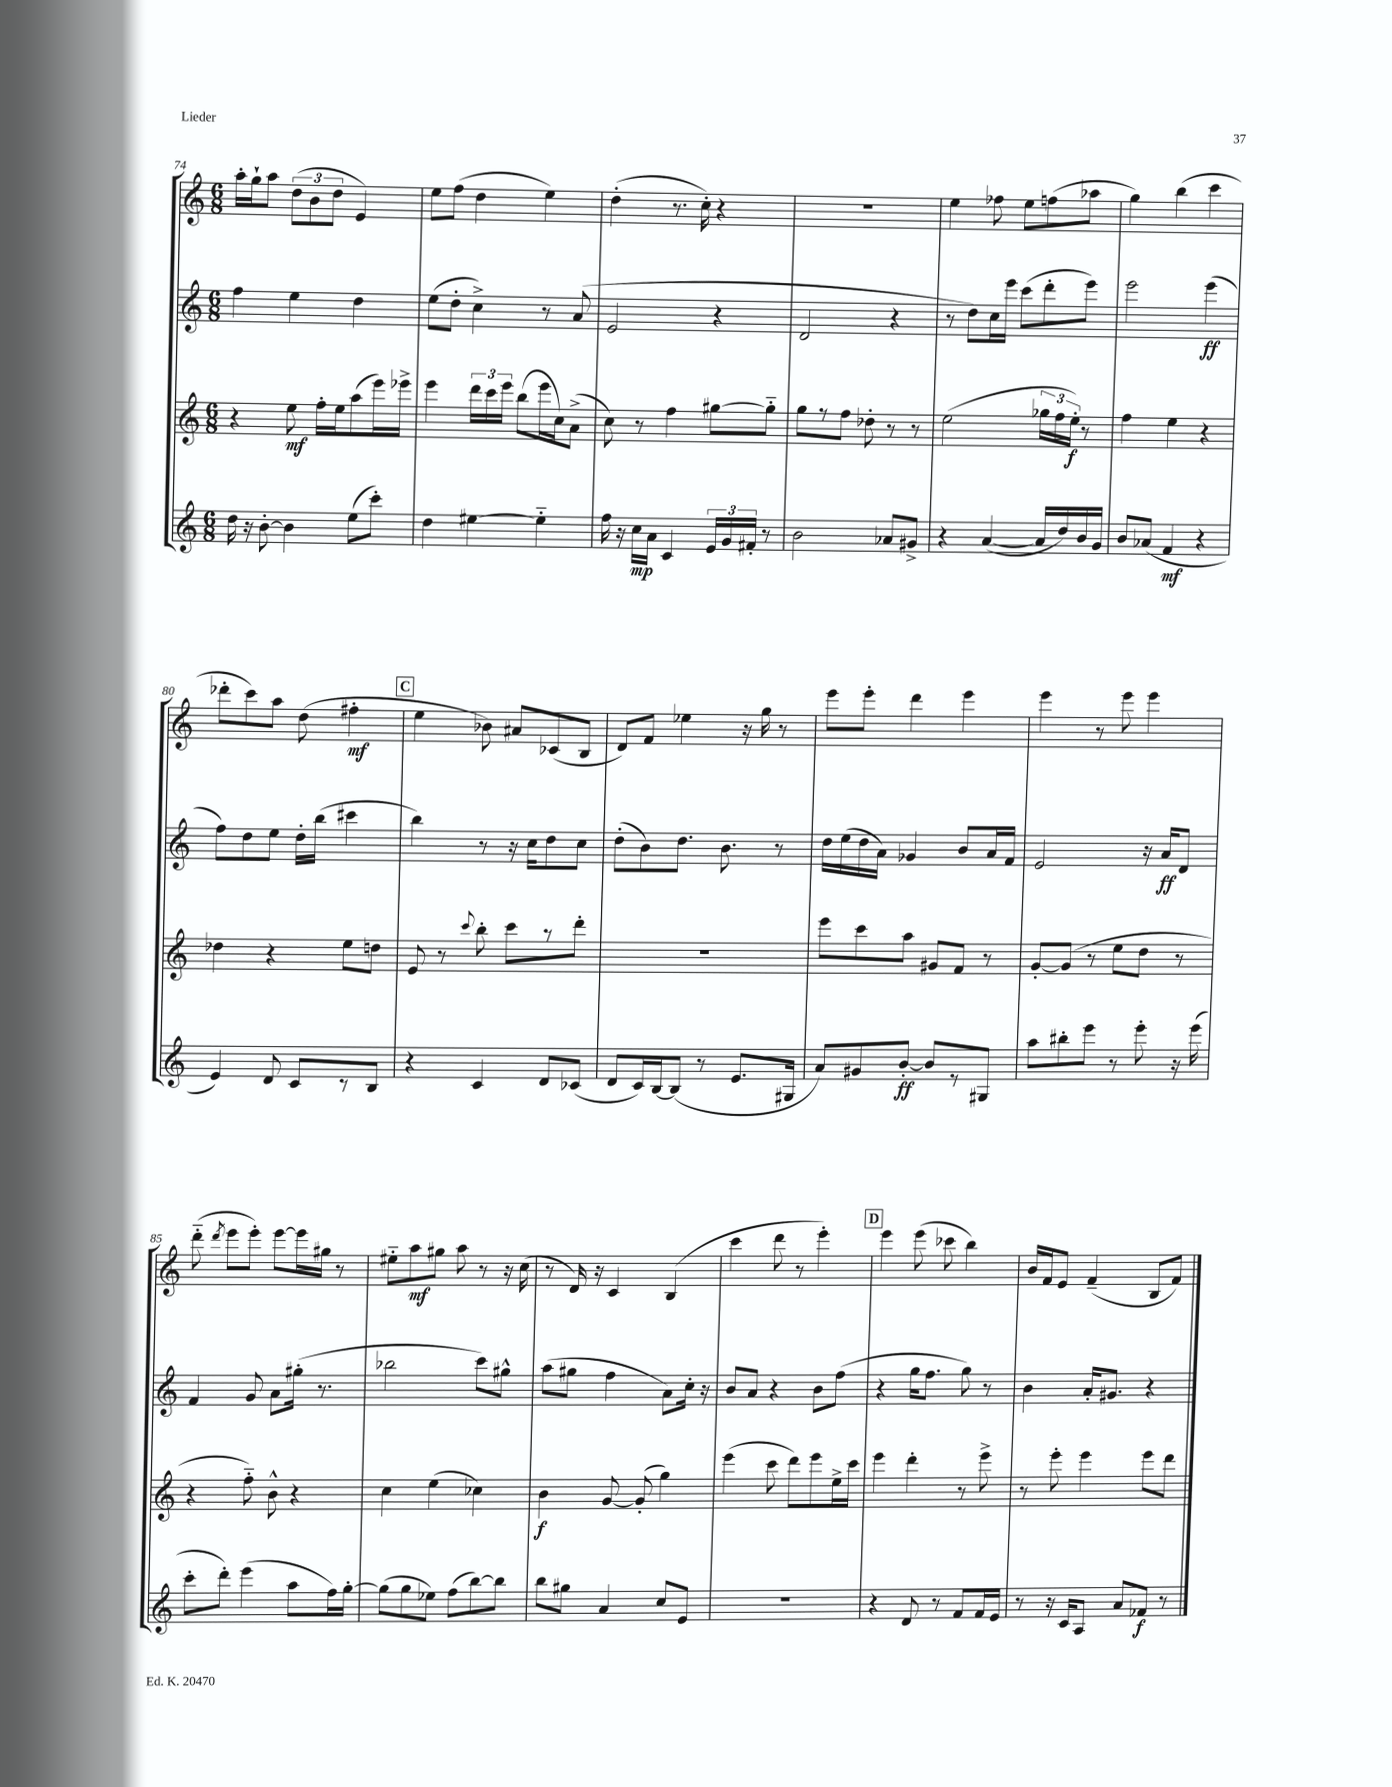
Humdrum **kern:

**kern	**dynam	**kern	**dynam	**kern	**dynam	**kern	**dynam
*part4	*part4	*part3	*part3	*part2	*part2	*part1	*part1
*staff4	*staff4	*staff3	*staff3	*staff2	*staff2	*staff1	*staff1
*clefG2	*	*clefG2	*	*clefG2	*	*clefG2	*
*k[]	*	*k[]	*	*k[]	*	*k[]	*
*M6/8	*	*M6/8	*	*M6/8	*	*M6/8	*
=74	=74	=74	=74	=74	=74	=74	=74
16dd\	.	4r	.	4ff\	.	16aa'\LL	.
16r	.	.	.	.	.	16gg`\J	.
[8b'\	.	.	.	.	.	8aa\J	.
4b\]	.	8ee\	mf	4ee\	.	(12dd\L	.
.	.	.	.	.	.	12b\	.
.	.	16ff'\LL	.	.	.	.	.
.	.	.	.	.	.	12dd\J	.
.	.	16ee\J	.	.	.	.	.
(8ee\L	.	(8aa\	.	4dd\	.	4e/)	.
8ccc'\J)	.	16eee\L)	.	.	.	.	.
.	.	16eee-X^\JJ	.	.	.	.	.
=75	=75	=75	=75	=75	=75	=75	=75
4dd\	.	4eee\	.	(8ee\L	.	8ee\L	.
.	.	.	.	8dd'\J	.	(8ff\J	.
[4ee#X\	.	24ddd\LL	.	4cc^\)	.	4dd\	.
.	.	24ccc\	.	.	.	.	.
.	.	24eee\JJ	.	.	.	.	.
.	.	(8bb\L	.	.	.	.	.
4ee#\]	.	16eee\L	.	8r	.	4ee\)	.
.	.	16cc\J)	.	.	.	.	.
.	.	(8a^\J	.	(8a/	.	.	.
=76	=76	=76	=76	=76	=76	=76	=76
16ff\	.	8cc\)	.	2e/	.	(4dd'\	.
16r	.	.	.	.	.	.	.
16cc\LL	mp	8r	.	.	.	.	.
16a\JJ	.	.	.	.	.	.	.
4c/	.	4ff\	.	.	.	8.r	.
.	.	.	.	.	.	16cc'\)	.
24e/LL	.	[8gg#X\L	.	4r	.	4r	.
24g/	.	.	.	.	.	.	.
24f#X'/JJ	.	.	.	.	.	.	.
8r	.	8gg#\J]	.	.	.	.	.
=77	=77	=77	=77	=77	=77	=77	=77
2b\	.	8gg\L	.	2d/	.	2.r	.
.	.	8r	.	.	.	.	.
.	.	8ff\J	.	.	.	.	.
.	.	8dd-X'\	.	.	.	.	.
8a-X/L	.	8r	.	4r	.	.	.
8g#X^/J	.	8r	.	.	.	.	.
=78	=78	=78	=78	=78	=78	=78	=78
4r	.	(2ee\	.	8r	.	4ee\	.
.	.	.	.	8dd\L)	.	.	.
([4a/	.	.	.	16cc\L	.	8ff-X\	.
.	.	.	.	16eee\JJ	.	.	.
.	.	.	.	(8ccc\L	.	8ee\L	.
16a/LL]	.	24gg-X\LL	.	8ddd'\	.	(8ffn\	.
.	.	24ff\	.	.	.	.	.
16dd/)	.	.	.	.	.	.	.
.	.	24ee'\JJ)	f	.	.	.	.
16b/	.	8r	.	8eee\J)	.	8aa-X\J	.
16g/JJ	.	.	.	.	.	.	.
=79	=79	=79	=79	=79	=79	=79	=79
8b/L	.	4ff\	.	2eee\	.	4gg\)	.
(8a-X/J	.	.	.	.	.	.	.
4f/	mf	4ee\	.	.	.	(4bb\	.
4r	.	4r	.	(4eee\	ff	4ccc\	.
!!LO:LB:g=z
=80	=80	=80	=80	=80	=80	=80	=80
4e/)	.	4dd-X\	.	8ff\L)	.	8ddd-X'\L	.
.	.	.	.	8dd\	.	8ccc\)	.
8d/	.	4r	.	8ee\J	.	8aa\J	.
8c/L	.	.	.	16dd'\LL	.	(8dd\	.
.	.	.	.	(16bb\JJ	.	.	.
8r	.	8ee\L	.	4ccc#X\	.	4ff#X'\	mf
8B/J	.	8ddn\J	.	.	.	.	.
!!LO:REH:place=s1:t=C
=81	=81	=81	=81	=81	=81	=81	=81
4r	.	8e/	.	4bb\)	.	4ee\	.
.	.	8r	.	.	.	.	.
.	.	8qqccc/	.	.	.	.	.
4c/	.	8bb'\	.	8r	.	8b-X\)	.
.	.	8ccc\L	.	16r	.	8a#X/L	.
.	.	.	.	16cc\KL	.	.	.
8d/L	.	8r	.	8dd\	.	(8c-X/	.
(8c-X/J	.	8ddd'\J	.	8cc\J	.	8B/J	.
=82	=82	=82	=82	=82	=82	=82	=82
8d/L	.	2.r	.	(8dd'\L	.	8d/L)	.
16c/L)	.	.	.	8b\)	.	8f/J	.
[16B/J	.	.	.	.	.	.	.
(8B/J]	.	.	.	8.dd\J	.	4ee-X\	.
8r	.	.	.	.	.	.	.
.	.	.	.	8.b\	.	.	.
8.e/L	.	.	.	.	.	16r	.
.	.	.	.	.	.	16gg\	.
.	.	.	.	8r	.	8r	.
16G#X/Jk	.	.	.	.	.	.	.
=83	=83	=83	=83	=83	=83	=83	=83
8a/L)	.	8eee\L	.	16dd\LL	.	8eee\L	.
.	.	.	.	(16ee\	.	.	.
8g#X/	.	8ccc\	.	16dd\	.	8eee'\J	.
.	.	.	.	16a\JJ)	.	.	.
[8b'/J	ff	8aa\J	.	4g-X/	.	4ddd\	.
8b/L]	.	8g#X/L	.	.	.	.	.
8r	.	8f/J	.	8b/L	.	4eee\	.
8G#X/J	.	8r	.	16a/L	.	.	.
.	.	.	.	16f/JJ	.	.	.
=84	=84	=84	=84	=84	=84	=84	=84
8aa\L	.	[8g'/L	.	2e/	.	4eee\	.
8bb#X'\	.	(8g/J]	.	.	.	.	.
8eee\J	.	8r	.	.	.	8r	.
8r	.	8ee\L	.	.	.	8eee\	.
8eee'\	.	8dd\J	.	16r	.	4eee\	.
.	.	.	.	16a/KL	ff	.	.
16r	.	8r	.	8d/J	.	.	.
(16eee\	.	.	.	.	.	.	.
!!LO:LB:g=z
=85	=85	=85	=85	=85	=85	=85	=85
8ccc'\L	.	4r	.	4f/	.	(8ddd\	.
.	.	.	.	.	.	8qddd/	.
8ddd'\J)	.	.	.	.	.	8eee\L	.
(4eee\	.	8ff\)	.	8g/	.	8eee'\J)	.
.	.	8b^^\	.	8a\L	.	[8eee\L	.
8aa\L	.	4r	.	(16gg#X'\Jk	.	16eee\L]	.
.	.	.	.	8.r	.	16gg#X\JJ	.
16ff\L)	.	.	.	.	.	8r	.
[16gg'\JJ	.	.	.	.	.	.	.
=86	=86	=86	=86	=86	=86	=86	=86
(8gg\L]	.	4cc\	.	2bb-X\	.	8ee#X\L	.
8gg\	.	.	.	.	.	8aa\	mf
8ee-X\J)	.	(4ee\	.	.	.	8gg#X\J	.
(8ff\L	.	.	.	.	.	8aa\	.
[8bb\)	.	4cc-X\)	.	8ccc\L)	.	8r	.
8bb\J]	.	.	.	8gg#X^^\J	.	16r	.
.	.	.	.	.	.	(16cc\	.
=87	=87	=87	=87	=87	=87	=87	=87
8bb\L	.	4b\	f	(8aa\L	.	8r	.
8gg#X\J	.	.	.	8gg#X\J	.	16d/)	.
.	.	.	.	.	.	16r	.
4a/	.	[8g/	.	4ff\	.	4c/	.
.	.	(8g'/]	.	.	.	.	.
8cc/L	.	4gg\)	.	8a\L)	.	(4B/	.
8e/J	.	.	.	16cc'\Jk	.	.	.
.	.	.	.	16r	.	.	.
=88	=88	=88	=88	=88	=88	=88	=88
2.r	.	(4eee\	.	8b/L	.	4ccc\	.
.	.	.	.	8a/J	.	.	.
.	.	8ccc\	.	4r	.	8ddd\	.
.	.	8ddd\L)	.	.	.	8r	.
.	.	8eee\	.	8b\L	.	4eee'\)	.
.	.	16ee^\L	.	(8ff\J	.	.	.
.	.	16ccc\JJ	.	.	.	.	.
!!LO:REH:place=s1:t=D
=89	=89	=89	=89	=89	=89	=89	=89
4r	.	4eee\	.	4r	.	4eee\	.
8d/	.	4ddd'\	.	16gg\KL	.	(8eee\	.
.	.	.	.	8.ff\J	.	.	.
8r	.	.	.	.	.	8ccc-X\	.
8f/L	.	8r	.	8gg\)	.	4bb\)	.
16f/L	.	8eee^\	.	8r	.	.	.
16e/JJ	.	.	.	.	.	.	.
=90	=90	=90	=90	=90	=90	=90	=90
8r	.	8r	.	4b\	.	16b/LL	.
.	.	.	.	.	.	16f/J	.
16r	.	8eee'\	.	.	.	8e/J	.
16c/KL	.	.	.	.	.	.	.
8A/J	.	4eee\	.	16a'/KL	.	(4f~/	.
.	.	.	.	8.g#X/J	.	.	.
8a/L	.	.	.	.	.	.	.
8f-X/J	f	8eee\L	.	4r	.	8B/L	.
8r	.	8ddd\J	.	.	.	8f/J)	.
==	==	==	==	==	==	==	==
*-	*-	*-	*-	*-	*-	*-	*-
